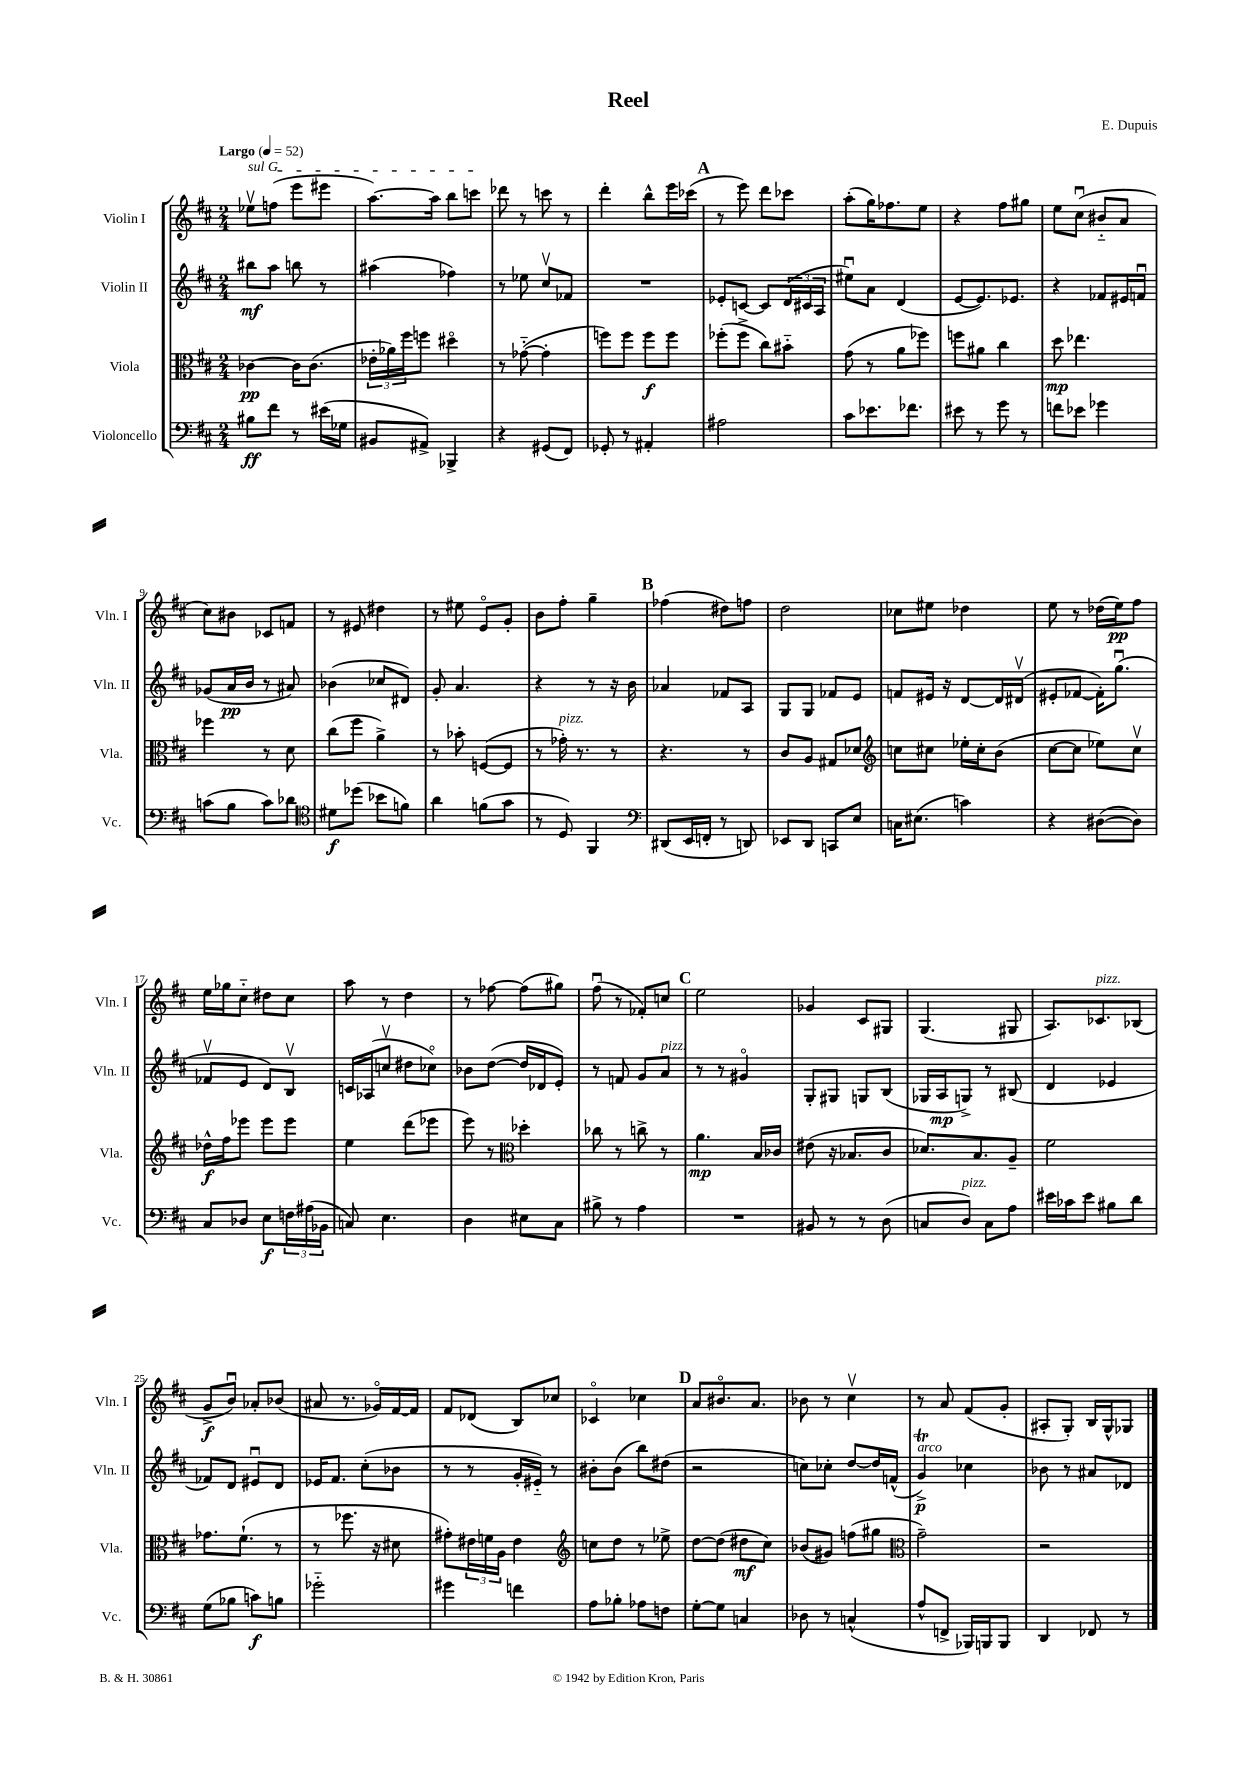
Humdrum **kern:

**kern	**kern	**kern	**kern
*staff4	*staff3	*staff2	*staff1
*clefF4	*clefC3	*clefG2	*clefG2
*k[f#c#]	*k[f#c#]	*k[f#c#]	*k[f#c#]
*M2/4	*M2/4	*M2/4	*M2/4
*MM52	*MM52	*MM52	*MM52
8B#\L	[4c-\	8bb#\L	8ee-v\L
8f#\J	.	8aa\J	(8ff\J
8r	16c-\]LK	8bb\	8eee\L
.	(8.c-\J	.	.
(16e#\LL	.	8r	8eee#\J
16G-\JJ	.	.	.
=	=	=	=
8BB#/L	24e-'\LL	(4aa#\	[8.aa\L)
.	24a-\)	.	.
.	24ff#\J	.	.
8AA#^/J)	8ff\J	.	.
.	.	.	16aa\]Jk
4BBB-^/	4dd#o\	4ff-\)	8bb\L
.	.	.	8ccc\J
=	=	=	=
4r	8r	8r	8ddd-\
.	([8g-'~\	8ee-\	8r
(8GG#/L	4g-'\]	8cc#v/L	8ccc\
8FF#/J)	.	8f-/J	8r
=	=	=	=
8GG-'/	8ff\L)	2r	4ddd'\
8r	8ff\J	.	.
4AA#'/	8ff\L	.	8bb^^\L
.	8ff\J	.	16eee\L
.	.	.	(16ccc-\JJ
=	=	=	=
2A#\	(8ff-'\L	8e-'/L	8r
.	8ff-^\J	[8c/J	8eee\)
.	8cc#\L)	8c/]L	8ddd\L
.	8b#'~\J	(24d/L	8ccc-\J
.	.	24c#/	.
.	.	24A/JJ	.
=	=	=	=
8c#\L	(8g\	8ee#u\L)	(8aa'\L
8.e-\	8r	8a\J	16gg\K)
.	.	.	8.ff-\
.	8a\L	(4d/	.
8.f-\J	.	.	.
.	8ff-\J)	.	8ee\J
=	=	=	=
8e#\	8ff\L	[8e/L	4r
8r	8a#\J	8.e/])	.
8g\	4cc#\	.	8ff#\L
.	.	8.e-/J	.
8r	.	.	8gg#\J
=	=	=	=
8f\L	8dd\	4r	8ee\L
8e-\J	4.ee-\	.	(8cc#u\J
4g-\	.	8f-/L	8b#'~/L
.	.	16e#/L	8a/J
.	.	16fu/JJ	.
=	=	=	=
(8c\L	4ff-\	(8g-/L	8cc#\L)
8B\J	.	16a/L	8b#\J
.	.	16b/JJ	.
8c\L)	8r	8r	8c-/L
8d-\J	8d\	8a#/)	8f/J
=	=	=	=
*clefC4	*	*	*
8d#\L	(8cc#\L	(4b-\	8r
(8dd-\J	8ff#\J	.	8e#/
8b-\L	4a^\)	8cc-/L	4dd#\
8f\J)	.	8d#/J)	.
=	=	=	=
4a\	8r	8g'/	8r
.	8b-'\	4.a/	8ee#\
(8f\L	([8F/L	.	8eo/L
8g\J	8F/]J	.	8g'/J
=	=	=	=
8r	8r	4r	8b\L
8D/)	16g-'\)	.	8ff#'\J
.	8.r	.	.
4FF#/	.	8r	4gg~\
.	8r	16r	.
.	.	16b\	.
=	=	=	=
*clefF4	*	*	*
(8DD#/L	4.r	4a-/	(4ff-\
16EE/L	.	.	.
16FF'/JJ	.	.	.
8r	.	8f-/L	8dd#\L)
8DD/)	8r	8A/J	8ff\J
=	=	=	=
8EE-/L	8c#/L	8G/L	2dd\
8DD/J	8A/J	8G/J	.
8CC/L	8G#/L	8f-/L	.
8E/J	8d-/J	8e/J	.
=	=	=	=
*	*clefG2	*	*
16C\LK	8cc\L	8f/L	8cc-\L
(8.E#\J	.	.	.
.	8cc#\J	16e#/Jk	8ee#\J
.	.	16r	.
4c\)	16ee-'\LL	[8d/L	4dd-\
.	16cc#'\J	.	.
.	(8b\J	16d/]L	.
.	.	(16d#v/JJ	.
=	=	=	=
4r	[8cc#\L	8e#'/L	8ee\
.	8cc#\]J	[8f-/J	8r
([8D#\L	8ee-\L)	16f-'\]LK)	(16dd-\LL
.	.	(8.ggu\J	16ee\J)
8D#\]J)	8cc#v\J	.	8ff#\J
=	=	=	=
8C#/L	16dd-^^\LL	8f-v/L	16ee\LL
.	16ff#\J	.	16gg-\J
8D-/J	8eee-\J	8e/J	8cc#'~\J
8E\L	8eee-\L	8d/L)	8dd#\L
24F\L	8eee-\J	8Bv/J	8cc#\J
(24A#\	.	.	.
24BB-\JJ	.	.	.
=	=	=	=
8C/)	4ee\	16c/LL	8aa\
.	.	(16A-/J	.
4.E\	.	8ccv/J	8r
.	(8ddd\L	8dd#\L	4dd\
.	8eee-\J	8cc-o\J)	.
=	=	=	=
4D\	8eee\)	8b-\L	8r
.	8r	([8dd\J	[8ff-\
*	*clefC3	*	*
8E#\L	4dd-'\	16dd/]LL	(8ff-\]L
.	.	16d-/J	.
8C#\J	.	8e'/J)	8gg#\J)
=	=	=	=
8B#^\	8cc-\	8r	(8ff#u\
8r	8r	8f/	8r
4A\	8cc^\	8g/L	8f-'/L)
.	8r	8a/J	8cc/J
=	=	=	=
2r	4.a\	8r	2ee\
.	.	8r	.
.	.	4g#o/	.
.	16B/LL	.	.
.	16c-/JJ	.	.
=	=	=	=
8BB#/	(8e#\	8G'/L	4g-/
8r	16r	8G#/J	.
.	8.B-/L	.	.
8r	.	8G/L	8c#/L
(8D\	8c#/J	(8B/J	8G#/J
=	=	=	=
8C/L	8.d-/L)	16G-/LL	(4.G/
.	.	16A/J	.
8D/J)	.	8G^/J)	.
.	8.B/	.	.
8C\L	.	8r	.
8A\J	8A~/J	(8B#/	8G#/
=	=	=	=
16e#\LL	2f#\	4d/	8.A/L)
16c-\J	.	.	.
8e#\J	.	.	.
.	.	.	8.c-/
8B#\L	.	4e-/	.
8d\J	.	.	(8B-/J
=	=	=	=
(8G\L	8.g-\L	8f-/L)	8g^/L
8B-\J	.	8d/J	8bu/J)
.	(8.f#`\J	.	.
8c\L)	.	8e#u/L	8a-'/L
8B\J	8r	8d/J	(8b-/J
=	=	=	=
2g-'~\	8r	16e-/LK	8a#/
.	.	8.f#/J	.
.	8.ff-\	.	8.r
.	.	(8cc#'\L	.
.	16r	.	16g-o/LL)
.	8d#\	8b-\J	[16f#/
.	.	.	16f#/]JJ
=	=	=	=
4g#\	8g#'\L)	8r	8f#/L
.	24e#\L	8r	(8d-/J
.	24f\	.	.
.	24A\JJ	.	.
4f\	4e#\	16g'/LL	8B/L)
.	.	16e#'~/JJ)	.
.	.	8r	8cc-/J
=	=	=	=
*	*clefG2	*	*
8A\L	8cc\L	8b#'\L	4c-o/
8B-'\J	8dd\J	(8b#\J	.
8A-\L	8r	8bb\L)	4cc-\
8F\J	8ee-^\	(8dd#\J	.
=	=	=	=
[8G'\L	[8dd\L	2r	8a/L
8G\]J	(8dd\]J	.	8.b#o/
4C/	8dd#\L	.	.
.	.	.	8.a/J
.	8cc#\J)	.	.
=	=	=	=
8D-\	(8b-/L	8cc\L)	8b-\
8r	8g#/J)	8cc-'\J	8r
(4C^^/	(8ff\L	[8dd/L	4cc#v\
.	8gg#\J	16dd/]L	.
.	.	(16f^^/JJ	.
=	=	=	=
*	*clefC3	*	*
8A^^/L	2g~\)	4g^/)	8r
8FF^/J	.	.	8a/
16BBB-/LL)	.	4cc-\	(8f#/L
16BBB/J	.	.	.
8BBB/J	.	.	8g'/J
=	=	=	=
4DD/	2r	8b-\	8A#'/L
.	.	8r	8G'/J)
8FF-/	.	8a#/L	16B/LL
.	.	.	16G^^/J
8r	.	8d-/J	8G-/J
==	==	==	==
*-	*-	*-	*-
